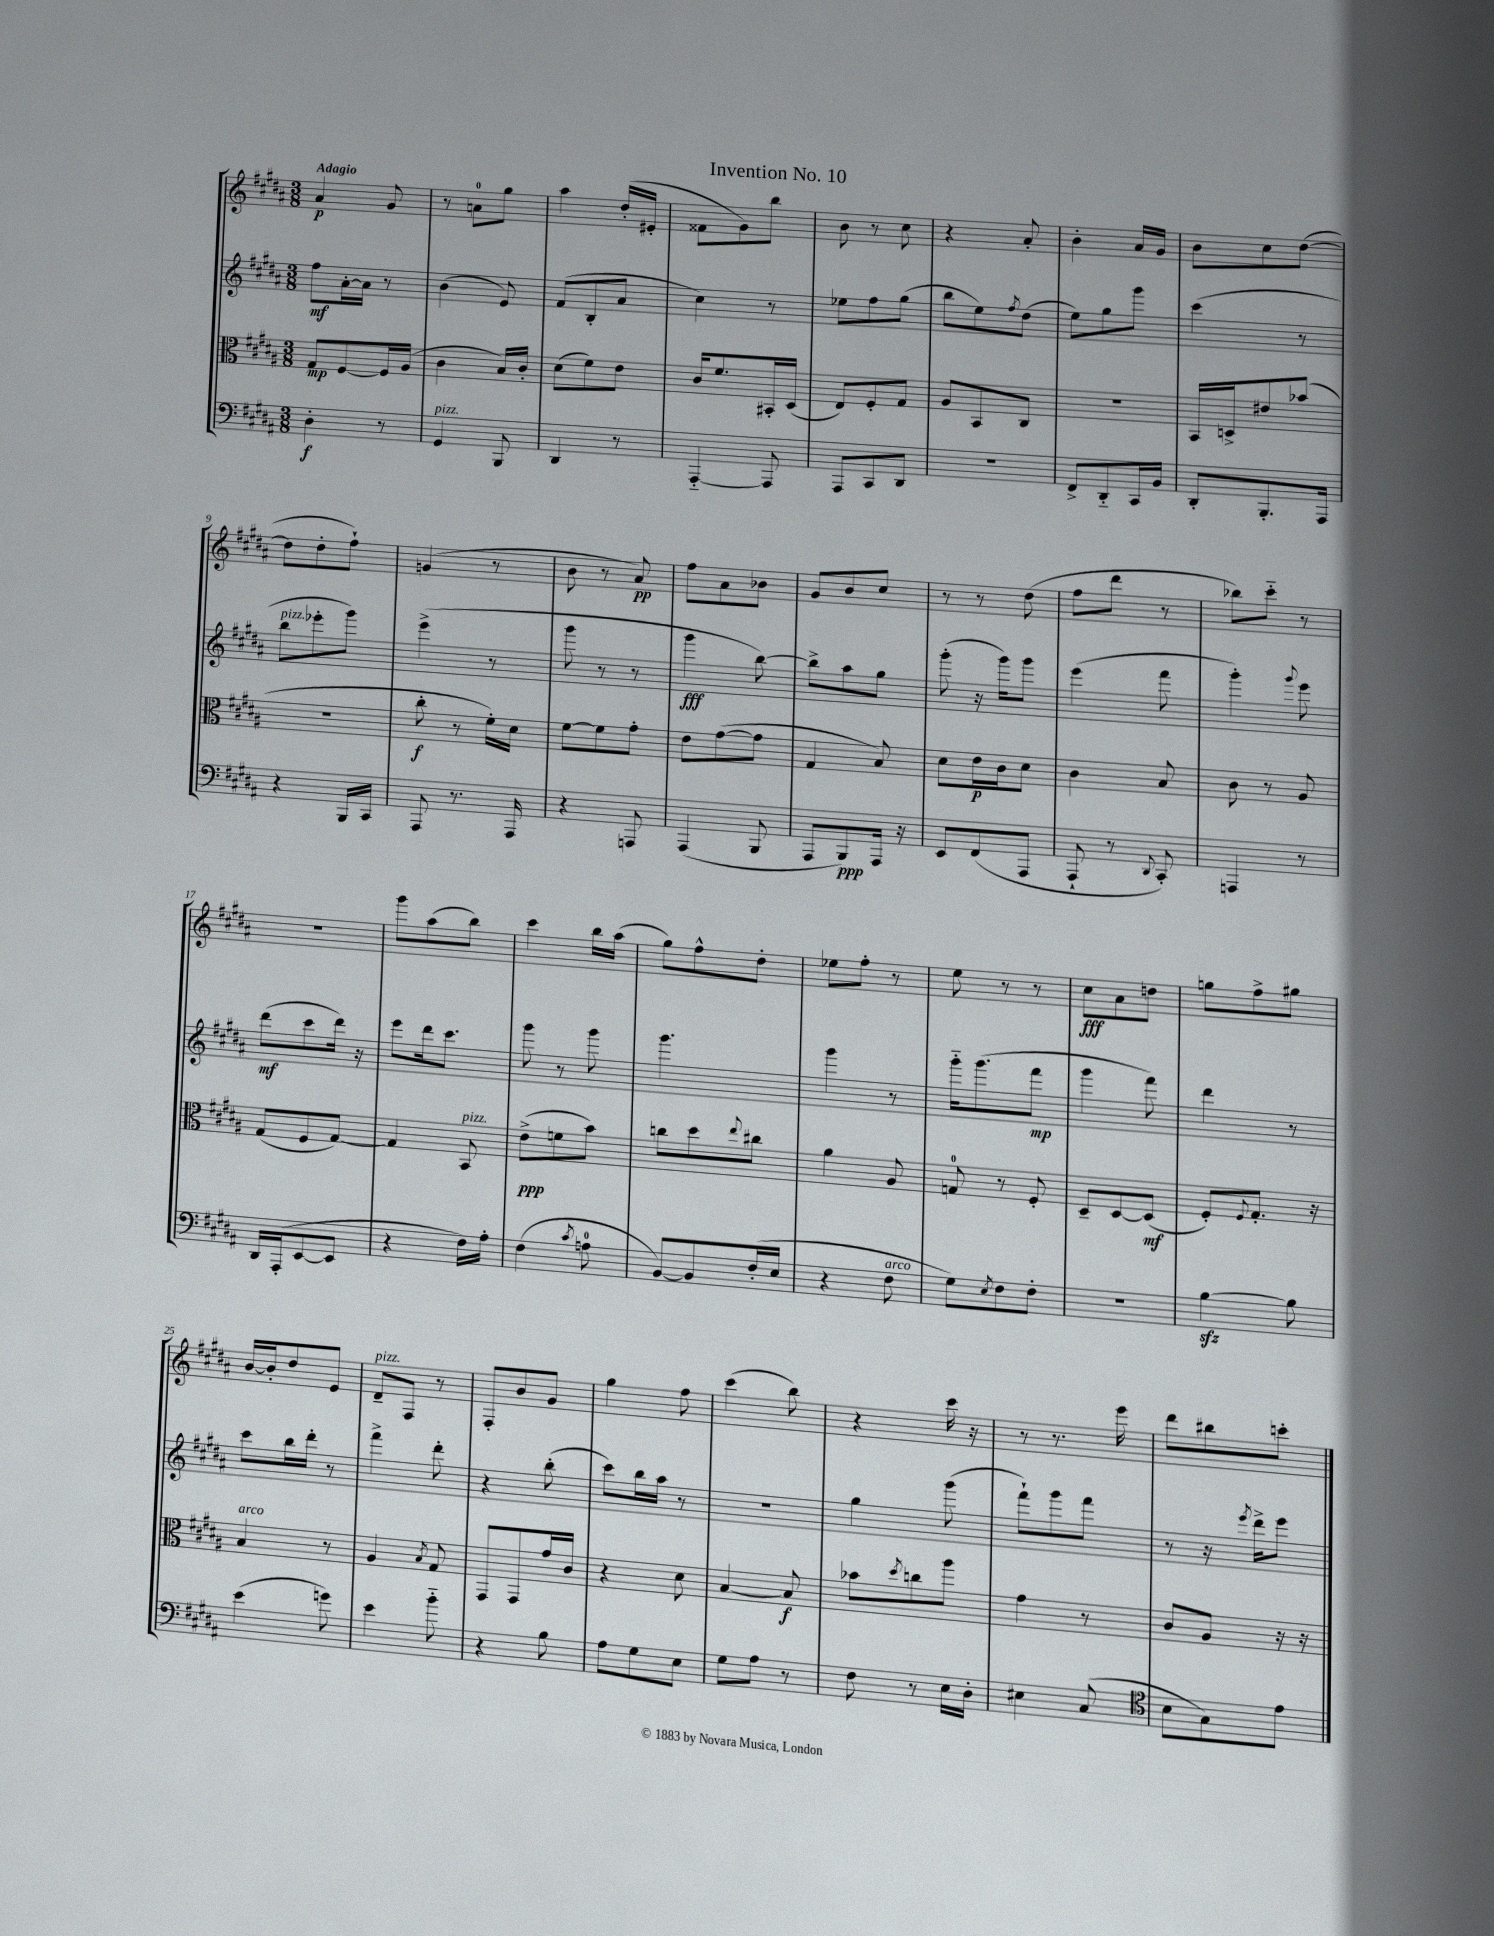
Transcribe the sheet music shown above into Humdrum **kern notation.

**kern	**dynam	**kern	**dynam	**kern	**dynam	**kern	**dynam
*part4	*part4	*part3	*part3	*part2	*part2	*part1	*part1
*staff4	*staff4	*staff3	*staff3	*staff2	*staff2	*staff1	*staff1
*clefF4	*	*clefC3	*	*clefG2	*	*clefG2	*
*k[f#c#g#d#a#]	*	*k[f#c#g#d#a#]	*	*k[f#c#g#d#a#]	*	*k[f#c#g#d#a#]	*
*M3/8	*	*M3/8	*	*M3/8	*	*M3/8	*
=1	=1	=1	=1	=1	=1	=1	=1
!	!	!	!	!	!	!LO:TX:a:B:t=Adagio	!
4D#'\	f	8G#/L	mp	8ff#\L	mf	4a#/	p
.	.	[8F#/	.	[16a#'\L	.	.	.
.	.	.	.	16a#\JJ]	.	.	.
8r	.	16F#/L]	.	8r	.	8g#/	.
.	.	(16A#/JJ	.	.	.	.	.
=2	=2	=2	=2	=2	=2	=2	=2
!LO:TX:a:i:t=pizz.	!	!	!	!	!	!	!
4GG#/	.	4c#\	.	(4b\	.	8r	.
.	.	.	.	.	.	8an\L	.
8BBB/	.	16B/LL)	.	8e/)	.	8gg#\J	.
.	.	16c#'/JJ	.	.	.	.	.
=3	=3	=3	=3	=3	=3	=3	=3
4DD#/	.	(8d#\L	.	(8f#/L	.	4aa#\	.
.	.	8f#\)	.	8B'/	.	.	.
8r	.	8e\J	.	8a#/J	.	(16dd#'/LL	.
.	.	.	.	.	.	16e#X'/JJ	.
=4	=4	=4	=4	=4	=4	=4	=4
[4AAA#/	.	16c#/KL	.	4cc#\)	.	8f##X\L	.
.	.	8.f#/	.	.	.	.	.
.	.	.	.	.	.	8g#\)	.
8AAA#/]	.	16BB#X'/L	.	8r	.	8bb\J	.
.	.	(16D#/JJ	.	.	.	.	.
=5	=5	=5	=5	=5	=5	=5	=5
8AAA#/L	.	8E/L)	.	8ee-X\L	.	8b\	.
8CC#/	.	8F#'/	.	8ff#\	.	8r	.
8DD#/J	.	8G#/J	.	(8gg#\J	.	8cc#\	.
=6	=6	=6	=6	=6	=6	=6	=6
4.r	.	8A#/L	.	8bb\L	.	4r	.
.	.	8BB/	.	8ee\)	.	.	.
.	.	.	.	8qff#/	.	.	.
.	.	8C#/J	.	(8dd#\J	.	8a#'/	.
=7	=7	=7	=7	=7	=7	=7	=7
8FF#^/L	.	4.r	.	8ee\L)	.	4b'\	.
8DD#/	.	.	.	8gg#\	.	.	.
16CC#/L	.	.	.	8ggg#\J	.	16a#/LL	.
16BB/JJ	.	.	.	.	.	16g#/JJ	.
=8	=8	=8	=8	=8	=8	=8	=8
8DD#'/L	.	16BB/LL	.	(4ccc#\	.	8b\L	.
.	.	16Dn^/J	.	.	.	.	.
8.BBB'/	.	8e#X/	.	.	.	8cc#\	.
.	.	(8b-X/J	.	8r	.	([8dd#\J	.
16AAA#/Jk	.	.	.	.	.	.	.
!!LO:LB:g=z
=9	=9	=9	=9	=9	=9	=9	=9
!	!	!	!	!LO:TX:a:i:t=pizz.	!	!	!
4r	.	4.r	.	8bb\L	.	8dd#\L]	.
.	.	.	.	8eee-X'\	.	8dd#'\	.
16BBB/LL	.	.	.	8ggg#\J)	.	8ff#`\J)	.
16CC#/JJ	.	.	.	.	.	.	.
=10	=10	=10	=10	=10	=10	=10	=10
8AAA#/	.	8cc#'\	f	(4eee^\	.	(4gn/	.
8.r	.	8r	.	.	.	.	.
.	.	16f#'\LL)	.	8r	.	8r	.
16AAA#/	.	16d#\JJ	.	.	.	.	.
=11	=11	=11	=11	=11	=11	=11	=11
4r	.	[8f#\L	.	8ggg#\	.	8b\	.
.	.	8f#\]	.	8r	.	8r	.
8AAAn/	.	8g#'\J	.	8r	.	8a#/)	pp
=12	=12	=12	=12	=12	=12	=12	=12
(4AAA#/	.	8e\L	.	4ggg#\	fff	8ff#\L	.
.	.	([8g#\	.	.	.	8a#\	.
8BBB/	.	8g#\J]	.	[8bb\)	.	8b-X\J	.
=13	=13	=13	=13	=13	=13	=13	=13
8AAA#/L	.	4G#/	.	8bb^\L]	.	8g#/L	.
8BBB/)	ppp	.	.	8aa#\	.	8b/	.
16AAA#/Jk	.	8B/)	.	8gg#\J	.	8cc#/J	.
16r	.	.	.	.	.	.	.
=14	=14	=14	=14	=14	=14	=14	=14
8EE/L	.	8d#\L	.	(8ggg#'\	.	8r	.
(8FF#/	.	16e\L	p	16r	.	8r	.
.	.	16c#\J	.	16ggg#\KL)	.	.	.
8AAA#/J	.	8d#\J	.	8ggg#\J	.	(8dd#\	.
=15	=15	=15	=15	=15	=15	=15	=15
8AAA#`/	.	4c#\	.	(4eee\	.	8ff#\L	.
8r	.	.	.	.	.	8ddd#\J	.
8qqDD#/	.	.	.	.	.	.	.
8CC#'/)	.	8B/	.	8fff#\	.	8r	.
=16	=16	=16	=16	=16	=16	=16	=16
4AAAn/	.	8c#\	.	4ggg#'\)	.	8bb-X\L)	.
.	.	8r	.	.	.	8ccc#\J	.
.	.	.	.	8qqggg#/	.	.	.
8r	.	8A#/	.	8eee\	.	8r	.
!!LO:LB:g=z
=17	=17	=17	=17	=17	=17	=17	=17
16DD#/LL	.	(8G#/L	.	(8ddd#\L	mf	4.r	.
(16AAA#'/J	.	.	.	.	.	.	.
[8EE/	.	8F#/	.	8ccc#\	.	.	.
8EE/J]	.	[8G#/J)	.	16ddd#\Jk)	.	.	.
.	.	.	.	16r	.	.	.
=18	=18	=18	=18	=18	=18	=18	=18
4r	.	4G#/]	.	8eee\L	.	8ggg#\L	.
.	.	.	.	16ddd#\k	.	(8aa#\	.
.	.	.	.	8.ccc#\J	.	.	.
!	!	!LO:TX:a:i:t=pizz.	!	!	!	!	!
16F#\LL)	.	8BB/	.	.	.	8bb\J)	.
16A#'\JJ	.	.	.	.	.	.	.
=19	=19	=19	=19	=19	=19	=19	=19
(4F#\	.	(8e^\L	ppp	8ggg#\	.	4ccc#\	.
.	.	8fn\	.	8r	.	.	.
8qc#/	.	.	.	.	.	.	.
8An\	.	8b\J)	.	8ggg#\	.	16bb\LL	.
.	.	.	.	.	.	(16aa#\JJ	.
=20	=20	=20	=20	=20	=20	=20	=20
[8BB/L)	.	8ccn\L	.	4.ggg#\	.	8gg#\L)	.
8BB/]	.	8dd#\	.	.	.	8ff#^^\	.
.	.	8qqee/	.	.	.	.	.
(16F#'/L	.	8cc#X\J	.	.	.	8dd#'\J	.
16E/JJ	.	.	.	.	.	.	.
=21	=21	=21	=21	=21	=21	=21	=21
4r	.	4a#\	.	4ggg#\	.	8ee-X\L	.
.	.	.	.	.	.	8ff#'\J	.
!LO:TX:a:i:t=arco	!	!	!	!	!	!	!
8F#\	.	8A#/	.	8r	.	8r	.
=22	=22	=22	=22	=22	=22	=22	=22
8G#\L)	.	8Gn/	.	16ggg#\KL	.	8ee\	.
.	.	.	.	(8.ggg#\	.	.	.
8qE/	.	.	.	.	.	.	.
8F#\	.	8r	.	.	.	8r	.
8F#'\J	.	8F#'/	.	8fff#\J	mp	8r	.
=23	=23	=23	=23	=23	=23	=23	=23
4.r	.	8D#~/L	.	4ggg#\	.	8cc#\L	fff
.	.	[8D#/	.	.	.	8a#\	.
.	.	(8D#/J]	mf	8fff#\)	.	8ddn\J	.
=24	=24	=24	=24	=24	=24	=24	=24
[4Bzz\	.	8F#'/L)	.	4ddd#\	.	8ggn\L	.
.	.	8qqF#/	.	.	.	.	.
.	.	8.G#'/J	.	.	.	8ff#^\	.
8B\]	.	.	.	8r	.	8gg#X\J	.
.	.	16r	.	.	.	.	.
!!LO:LB:g=z
=25	=25	=25	=25	=25	=25	=25	=25
!	!	!LO:TX:a:i:t=arco	!	!	!	!	!
(4e\	.	4B/	.	8ccc#\L	.	[16b/LL	.
.	.	.	.	.	.	16b'/J]	.
.	.	.	.	16bb\L	.	8dd#/	.
.	.	.	.	16ddd#'\JJ	.	.	.
8gn\)	.	8r	.	8r	.	8e/J	.
=26	=26	=26	=26	=26	=26	=26	=26
!	!	!	!	!	!	!LO:TX:a:i:t=pizz.	!
4e\	.	4A#/	.	4fff#^\	.	8d#~/L	.
.	.	.	.	.	.	8F#/J	.
.	.	8qB/	.	.	.	.	.
8b\	.	8G#/	.	8ddd#'\	.	8r	.
=27	=27	=27	=27	=27	=27	=27	=27
4r	.	8GG#/L	.	4r	.	8F#'/L	.
.	.	8GG#/	.	.	.	8b/	.
8B\	.	16g#/L	.	(8bb'\	.	8g#/J	.
.	.	16c#/JJ	.	.	.	.	.
=28	=28	=28	=28	=28	=28	=28	=28
8A#\L	.	4r	.	8ccc#\L)	.	4gg#\	.
8G#\	.	.	.	16bb\L	.	.	.
.	.	.	.	16aa#\JJ	.	.	.
8E\J	.	8d#\	.	8r	.	8ff#\	.
=29	=29	=29	=29	=29	=29	=29	=29
8G#\L	.	[4B/	.	4.r	.	(4ccc#\	.
8A#\J	.	.	.	.	.	.	.
8r	.	8B/]	f	.	.	8bb\)	.
=30	=30	=30	=30	=30	=30	=30	=30
8F#\	.	8b-X\L	.	4gg#\	.	4r	.
.	.	8qdd#/	.	.	.	.	.
8r	.	8ccn\	.	.	.	.	.
16E\LL	.	8aa#\J	.	(8ggg#\	.	16ccc#\	.
16D#'\JJ	.	.	.	.	.	16r	.
=31	=31	=31	=31	=31	=31	=31	=31
4E#X\	.	4g#\	.	8fff#`\L)	.	8r	.
.	.	.	.	8ggg#\	.	8.r	.
(8C#/	.	8r	.	8fff#\J	.	.	.
.	.	.	.	.	.	16eee\	.
=32	=32	=32	=32	=32	=32	=32	=32
*clefC4	*	*	*	*	*	*	*
8B\L	.	8c#/L	.	8r	.	8ddd#\L	.
8G#\)	.	8A#/J	.	16r	.	8bb#X\	.
.	.	.	.	8qeee/	.	.	.
.	.	.	.	16ddd#^\KL	.	.	.
8e\J	.	16r	.	8eee\J	.	8cccn'\J	.
.	.	16r	.	.	.	.	.
==	==	==	==	==	==	==	==
*-	*-	*-	*-	*-	*-	*-	*-
